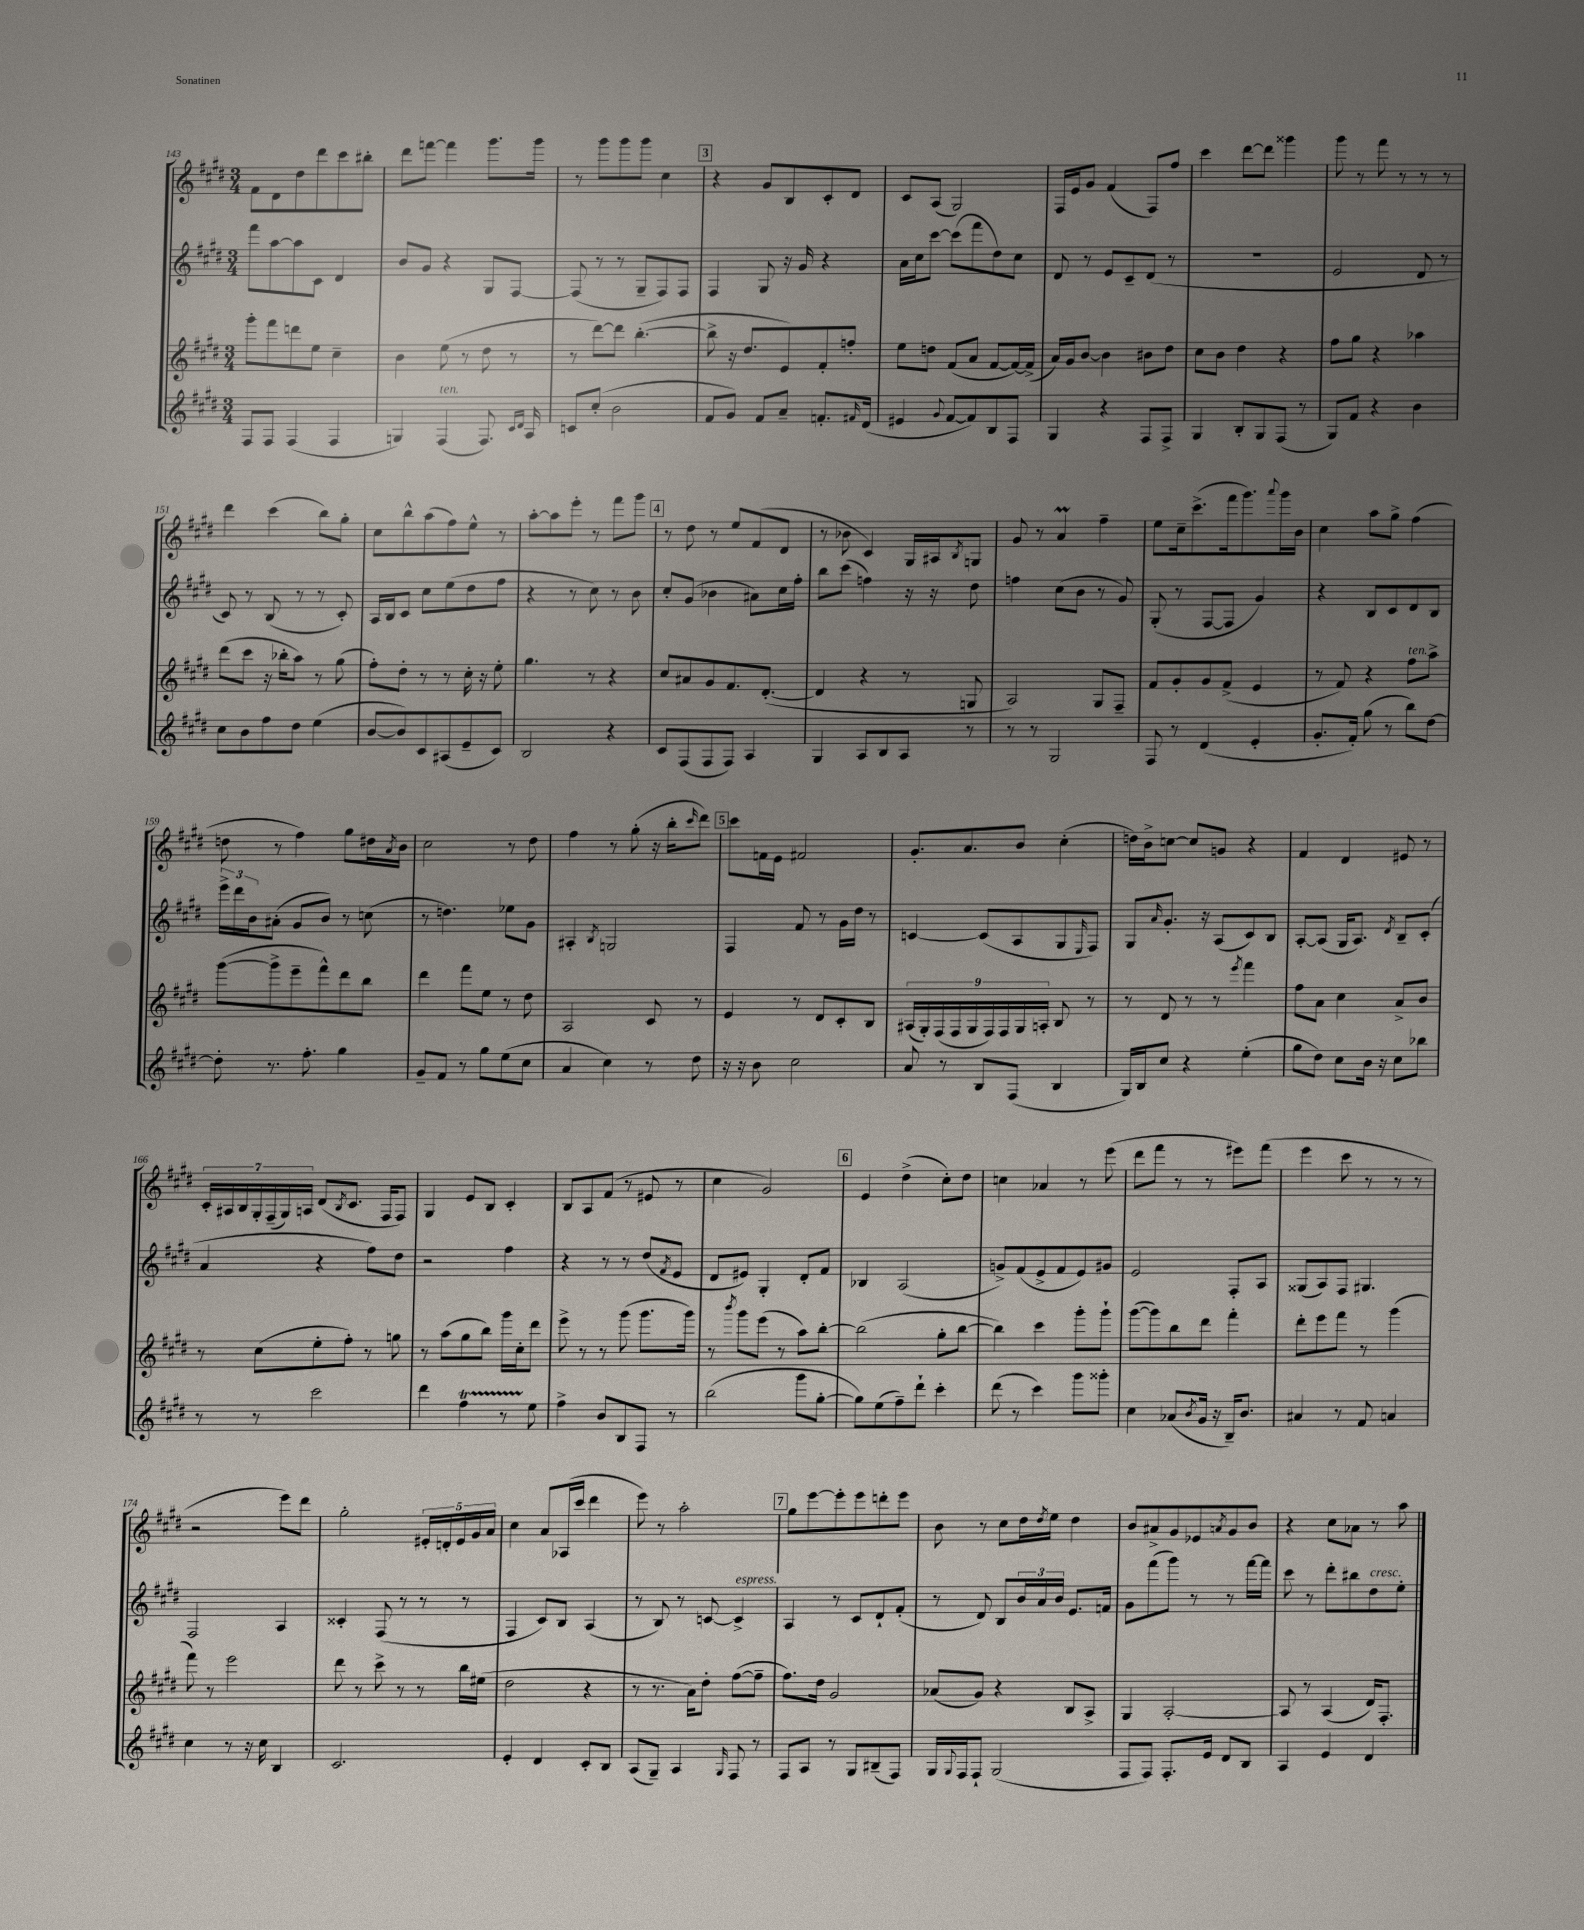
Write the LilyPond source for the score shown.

<<
\new StaffGroup <<
\new Staff = "s0" {
    \clef treble \key e \major \numericTimeSignature \time 3/4
    fis'8 dis'8 dis''8 dis'''8 cis'''8 bis''8-. |
    dis'''8 f'''8~ f'''4 gis'''8. gis'''16 |
    r8 gis'''8 gis'''8 gis'''8 cis''4 |
    \mark \markup { \box "3" } r4 gis'8 b8 cis'8-. dis'8 |
    cis'8 a8( gis2) |
    fis16 e'16 gis'8 fis'4( fis8) fis''8 |
    cis'''4 dis'''8~ dis'''8 gisis'''4 |
    gis'''8 r8 fis'''8 r8 r8 r8 |
    dis'''4 cis'''4( b''8) gis''8-. |
    cis''8 b''8-^ a''8( fis''8) e''8-^ r8 |
    a''8~-. a''8 e'''8-. r8 fis'''8 gis'''8 |
    \mark \markup { \box "4" } r8 dis''8 r8 e''8 fis'8( dis'8 |
    r8 bes'8 cis'4) gis16 ais16 \acciaccatura { b8 } g8 |
    gis'8 r8 a'4\prall fis''4-- |
    e''8 cis''16-- cis'''8.->( fis'''16 gis'''8.) \appoggiatura { a'''8 } gis'''16 b'16 |
    cis''4 a''8 gis''8-> fis''4( |
    d''8 r8 fis''4) gis''8 dis''16 \acciaccatura { a'8 } b'16 |
    cis''2 r8 dis''8 |
    fis''4 r8 gis''8-.( r16 b''16-. \grace { cis'''16 } dis'''8) |
    \mark \markup { \box "5" } cis'''8 f'16 e'16 fis'2 |
    gis'8.-. a'8. b'8 cis''4-.( |
    d''16) b'16-> c''8~ c''8 g'8 r4 |
    fis'4 dis'4 eis'8 r8 |
    \tuplet 7/4 { cis'16-. ais16 b16 gis16-. fis16--( gis16) a16 } dis'8( \acciaccatura { b8 } cis'8. fis16 fis8) |
    gis4 e'8 b8 cis'4-. |
    b8 a8 fis'8( r8 eis'8 r8 |
    cis''4 gis'2) |
    \mark \markup { \box "6" } e'4 dis''4->( cis''8-.) dis''8 |
    c''4 aes'4 r8 e'''8( |
    dis'''8 fis'''8 r8 r8 eis'''8) fis'''8( |
    e'''4 cis'''8 r8 r8 r8 |
    r2 e'''8) dis'''8 |
    gis''2-. \tuplet 5/4 { eis'16-. d'16-. eis'16 gis'16 a'16 } |
    cis''4 a'8 aes16( cis'''16 dis'''4 |
    e'''8) r8 a''2-. |
    \mark \markup { \box "7" } gis''8 e'''8~ e'''8-. e'''8 d'''8-. e'''8 |
    b'8 r8 cis''8 dis''16 \acciaccatura { dis''8 } e''16 dis''4 |
    b'8 ais'8-> gis'8 ees'8 \acciaccatura { a'8 } gis'8 b'8 |
    r4 cis''8 aes'8 r8 a''8 \bar "|." |
}
\new Staff = "s1" {
    \clef treble \key e \major \numericTimeSignature \time 3/4
    fis'''8 a''8~ a''8 cis'8 dis'4 |
    b'8 gis'8 r4 gis8 fis8~ |
    fis8( r8 r8 gis8-- fis8) fis8 |
    \mark \markup { \box "3" } fis4 gis8 r16 gis'16 r4 |
    a'16 cis''16 cis'''8~ cis'''8( fis'''8 dis''8) cis''8 |
    dis'8 r8 e'8 cis'8-- dis'8( r8 |
    R2. |
    e'2 dis'8 r8 |
    cis'8) r8 b8( r8 r8 cis'8-.) |
    a16 b16 cis'8 cis''8 e''8( dis''8 fis''8 |
    r4 r8 cis''8) r8 b'8 |
    \mark \markup { \box "4" } cis''8-. gis'8( bes'4 ais'8) cis''16 fis''16-. |
    b''8 cis'''8( f''4) r16 r16 dis''8 |
    f''4 cis''8( b'8 r8 gis'8) |
    gis8-.( r8 fis8~ fis8 gis'4) |
    r4 b8 cis'8 dis'8 b8 |
    \tuplet 3/2 { e'''16-> dis'''16 b'16 } ais'8-.( gis'8 b'8) r8 c''8( |
    r8 d''4.) ees''8 gis'8 |
    ais4-. \acciaccatura { b8 } g2 |
    \mark \markup { \box "5" } fis4 fis'8 r8 gis'16 dis''16 r8 |
    c'4~ c'8( a8 gis8 \grace { e16 } fis8) |
    gis8 \grace { a'16 } gis'8.-. r16 a8( cis'8) b8 |
    a8~-. a8( gis16 a8.) \acciaccatura { dis'8 } b8-- cis'8-.( |
    a'4 r4 fis''8) dis''8 |
    r2 fis''4 |
    r4 r8 r8 dis''8( \acciaccatura { fis'8 } e'8 |
    dis'8 eis'8) gis4-. dis'8-. fis'8 |
    \mark \markup { \box "6" } bes4 a2( |
    g'8->) fis'8( e'8-> fis'8 e'8) gis'8 |
    e'2 fis8-. a8 |
    gisis8( a8) fis8 gis4. |
    fis2 a4 |
    cisis'4-. fis8( r8 r8 r8 |
    fis4 cis'8) b8 a4( |
    r8 b8) r8 c'8~ c'4->^\markup { \italic "espress." } |
    \mark \markup { \box "7" } a4 r8 cis'8 dis'8-! fis'8-.( |
    r8 dis'8) b8 \tuplet 3/2 { b'16 a'16 b'16 } e'8. f'16 |
    gis'8 fis'''8( gis'''8) r8 r8 fis'''16~ fis'''16 |
    cis'''8 r8 dis'''8-. bis''8 dis''8^\markup { \italic "cresc." } e''8-. \bar "|." |
}
\new Staff = "s2" {
    \clef treble \key e \major \numericTimeSignature \time 3/4
    gis'''8-. fis'''8 d'''8 e''8 cis''4-- |
    b'4 e''8( r8 dis''8 r8 |
    r8 dis'''8~) dis'''8 b''4.~-.( |
    \mark \markup { \box "3" } b''8-> r16 dis''8. e'8) fis'8-. f''8-. |
    e''8 d''8 fis'8( a'8 fis'8~ fis'16~) fis'16->( |
    a'16) gis'16 b'8~ b'4 bis'8 dis''8 |
    cis''8 b'8 dis''4 r4 |
    fis''8 gis''8 r4 aes''4 |
    dis'''8( cis'''8 r16 bes''16-. a''8) r8 gis''8( |
    fis''8-.) dis''8-. r8 r8 cis''16-. r16 e''8-. |
    gis''4. r8 r4 |
    \mark \markup { \box "4" } cis''8 ais'8 gis'8 fis'8. dis'8.~-.( |
    dis'4 r4 r8 g8 |
    a2) gis8 fis8-- |
    fis'8 gis'8-. gis'8 fis'8->( e'4 |
    r8 fis'8) r4 fis''8^\markup { \italic "ten." } a''8-> |
    gis'''8~( gis'''8-> e'''8-- fis'''8-^) dis'''8 b''8 |
    dis'''4 fis'''8 e''8 r8 dis''8 |
    a2 cis'8 r8 |
    \mark \markup { \box "5" } e'4 r8 dis'8 cis'8-. b8 |
    \tuplet 9/8 { ais16( gis16-.) fis16( fis16 gis16 fis16) fis16 gis16 a16-. } b8 r8 |
    r8 dis'8 r8 r8 \acciaccatura { e'''8 } fis'''4 |
    fis''8 a'8 cis''4 a'8-> b'8 |
    r8 cis''8( e''8-. fis''8-.) r8 g''8 |
    r8 a''8( gis''8 b''8) gis'''16 cis''16-. dis'''8 |
    e'''8-> r8 r8 gis'''8( gis'''8. gis'''16) |
    r8 \acciaccatura { b'''8 } gis'''8 e'''8( r8 a''8) b''8~-. |
    \mark \markup { \box "6" } b''2( gis''8-. b''8~ |
    b''4) cis'''4 gis'''8-. gis'''8-! |
    gis'''8~( gis'''8) b''8 dis'''8 fis'''4-. |
    dis'''8-. e'''8 fis'''8 r8 gis'''4( |
    fis'''8) r8 e'''2 |
    dis'''8 r8 cis'''8-> r8 r8 b''16 eis''16( |
    dis''2 r4 |
    r8 r8. a'16) dis''8-. fis''8~( fis''8-- |
    \mark \markup { \box "7" } fis''8.) dis''16 gis'2 |
    aes'8( gis'8) r4 b8 a8-> |
    gis4 a2~-. |
    a8 r8 a4( dis'16) fis8.-. \bar "|." |
}
\new Staff = "s3" {
    \clef treble \key e \major \numericTimeSignature \time 3/4
    fis8 fis8 fis4( fis4 |
    g4) fis4^\markup { \italic "ten." }( fis8.) \grace { cis'16 dis'16 } a16 |
    c'8 cis''8-.( b'2 |
    \mark \markup { \box "3" } fis'8 gis'8) fis'8 a'8-- f'8.-. \grace { fis'16 } dis'16( |
    eis'4 \appoggiatura { gis'8 } fis'8~ fis'8) b8 fis8 |
    gis4 r4 fis8 fis8-> |
    gis4 b8-. gis8 fis8( r8 |
    gis8) fis'8 r4 b'4 |
    cis''8 b'8 fis''8 dis''8 e''4( |
    b'8~ b'8) cis'8 ais8( e'8-- cis'8) |
    b2 r4 |
    \mark \markup { \box "4" } cis'8 fis8( fis8 fis8) a4 |
    gis4 a8 b8 a8 r8 |
    r8 r8 gis2 |
    fis8 r8 dis'4( e'4-. |
    gis'8.-. fis'16-.) gis''8( r8 b''8) dis''8~ |
    dis''8-. r8. fis''8.-. gis''4 |
    gis'8-- fis'8 r8 gis''8 e''8( cis''8 |
    a'4 cis''4) r8 dis''8 |
    \mark \markup { \box "5" } r16 r16 b'8 cis''2 |
    a'8 r8 b8 fis8( b4 |
    gis16) b16 cis''8 r4 e''4-.( |
    gis''8 dis''8) cis''8 b'16 r16 cis''8 bes''8 |
    r8 r8 cis'''2 |
    dis'''4 fis''4\startTrillSpan r8 e''8\stopTrillSpan |
    fis''4-> b'8 b8 fis8 r8 |
    b''2( gis'''8 gis''8~-. |
    \mark \markup { \box "6" } gis''8) e''8( fis''8--) dis'''8-! cis'''4-. |
    dis'''8( r8 cis'''4) gis'''8 gisis'''8-. |
    cis''4 aes'8( \acciaccatura { b'8 } gis'16 r16 b16--) b'8. |
    ais'4 r8 fis'8 a'4 |
    cis''4 r8 r16 cis''16 b4 |
    cis'2. |
    e'4-. dis'4 cis'8-. b8 |
    a8( gis8--) a4 \grace { gis16 } fis8 r8 |
    \mark \markup { \box "7" } fis8 a8 r8 gis8 bis8--( fis8) |
    gis16 \appoggiatura { gis8 } fis16 fis8-! gis2( |
    fis8 fis8) fis8.-. e'16 dis'8 b8 |
    a4 e'4 dis'4 \bar "|." |
}
>>
>>
\layout { \context { \Score currentBarNumber = #143 } }
